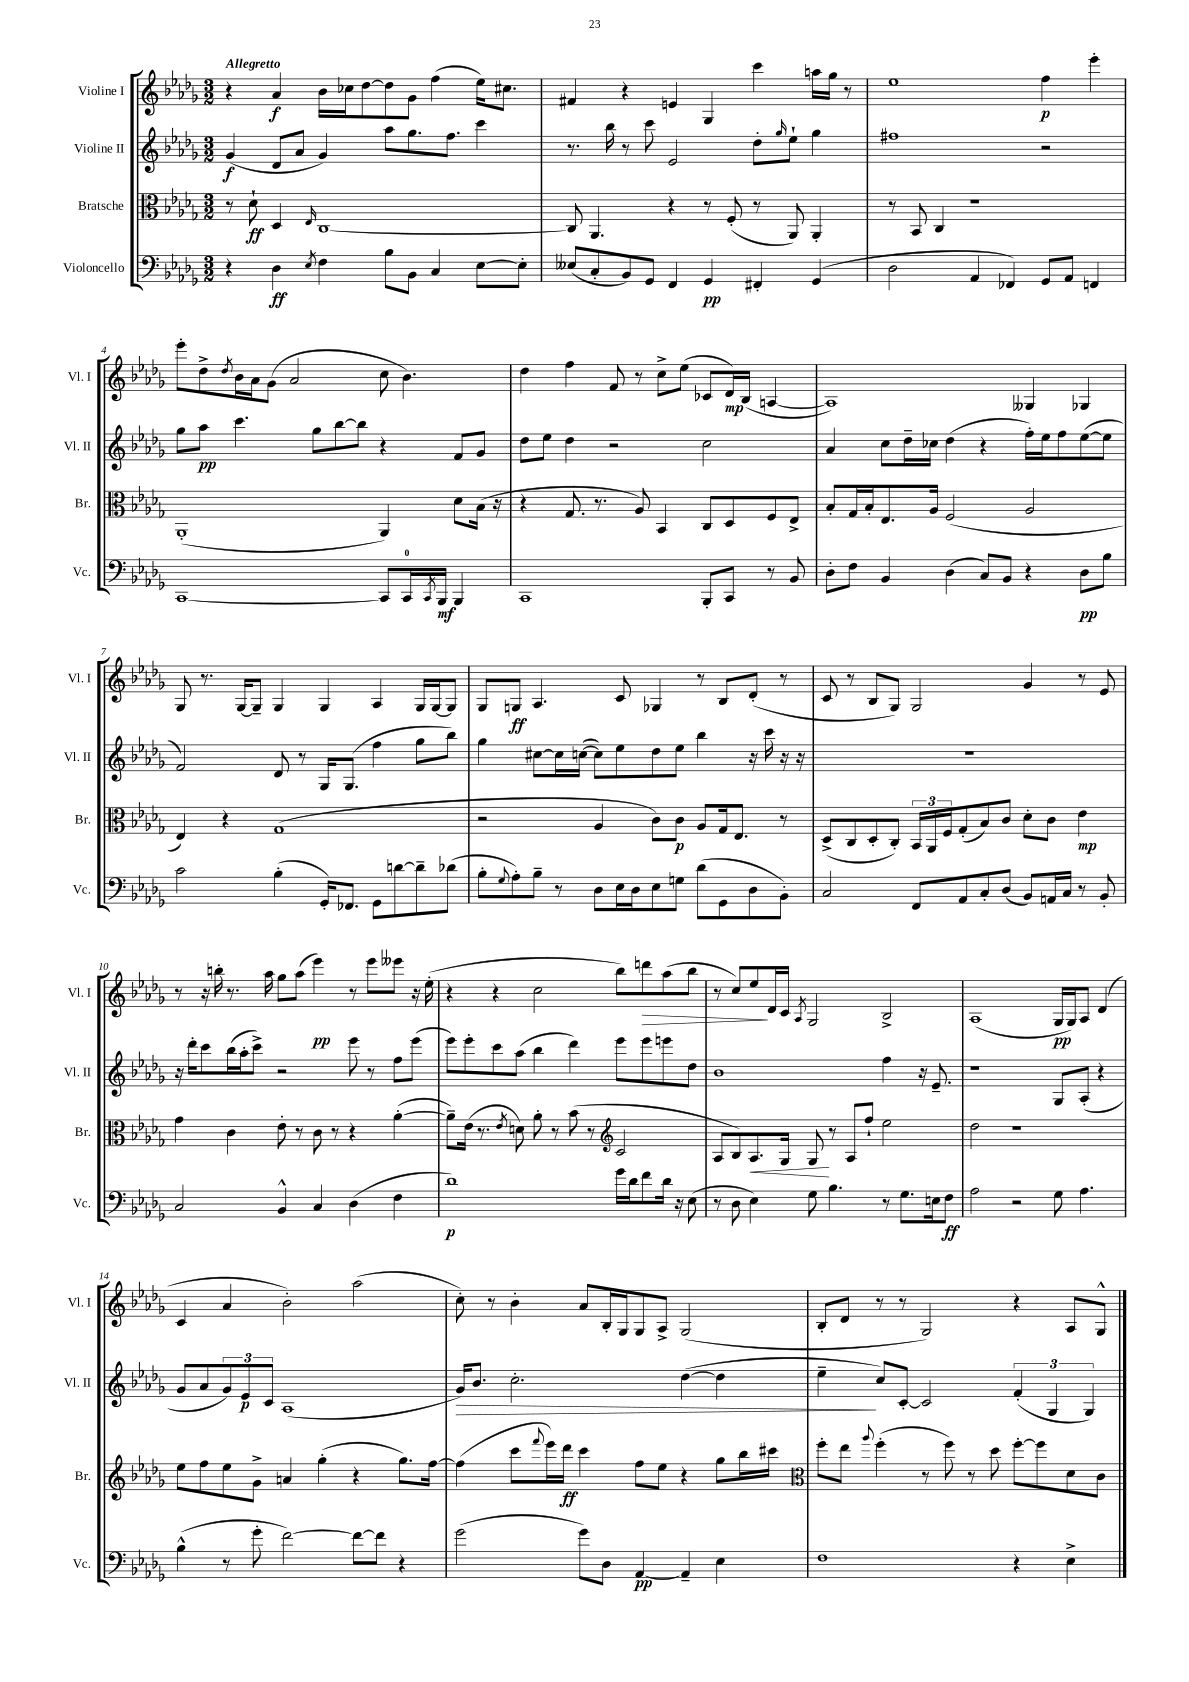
<<
\new StaffGroup <<
\new Staff = "s0" \with { instrumentName = "Violine I" shortInstrumentName = "Vl. I" } {
    \clef treble \key des \major \numericTimeSignature \time 3/2 \tempo "Allegretto"
    r4 aes'4\f bes'16 ces''16 des''8~ des''8 ges'8 f''4( ees''16) cis''8. |
    fis'4 r4 e'4 ges4 c'''4 a''16 ges''16 r8 |
    ees''1 f''4\p ees'''4-. |
    ees'''8-. des''8-> \acciaccatura { des''8 } bes'16 aes'16 ges'8( aes'2 c''8 bes'4.) |
    des''4 f''4 f'8 r8 c''8-> ees''8( ces'8 des'16\mp) bes16( a4~ |
    a1) geses4 ges4 |
    ges8 r8. ges16~ ges8-- ges4 ges4 aes4 ges16 ges16~ ges8 |
    ges8 g8\ff aes4. c'8 ges4 r8 bes8 des'8-.( r8 |
    c'8 r8 bes8 ges8) ges2 ges'4 r8 ees'8 |
    r8 r16 b''16-. r8. aes''16 ges''8 aes''8( ees'''4\pp) r8 ees'''8 eeses'''8 r16 ees''16-.( |
    r4 r4 c''2 bes''8) d'''8\> aes''8( bes''8 |
    r8 c''8) ees''8\! des'16 c'16 \acciaccatura { aes8 } ges2 bes2-> |
    aes1( ges16\pp ges16) aes8 des'4( |
    c'4 aes'4 bes'2-.) aes''2( |
    c''8-.) r8 bes'4-. aes'8 bes16-. ges16 ges8 aes8-> ges2( |
    bes8-. des'8 r8 r8 ges2) r4 aes8 ges8-^ \bar "|." |
}
\new Staff = "s1" \with { instrumentName = "Violine II" shortInstrumentName = "Vl. II" } {
    \clef treble \key des \major \numericTimeSignature \time 3/2
    ges'4\f( des'8 aes'8 ges'4) aes''8 ges''8. f''8. c'''4 |
    r8. bes''16 r8 c'''8 ees'2 des''8-. \grace { ges''16 } ees''8-! ges''4 |
    fis''1 r2 |
    ges''8 aes''8\pp c'''4. ges''8 bes''8~ bes''8 r4 f'8 ges'8 |
    des''8 ees''8 des''4 r2 c''2 |
    aes'4 c''8 des''16-- ces''16 des''4( r4 f''16-.) ees''16 f''8 ees''8~( ees''8 |
    f'2) des'8 r8 ges16 ges8.( f''4 ges''8 bes''8) |
    ges''4 cis''8~ cis''16 c''16~( c''8) ees''8 des''8 ees''8 bes''4 r16 c'''16 r16 r16 |
    R1. |
    r16 des'''16-. c'''8 bes''16( aes''16-. c'''8->) r2 ees'''8 r8 f''8 ees'''8( |
    ees'''8) ees'''8-. c'''8 aes''8( bes''4 des'''4) ees'''8 ees'''8 e'''8 des''8 |
    bes'1 f''4 r16 ees'8.-- |
    r1 ges8 aes8-.( r4 |
    ges'8 aes'8 \tuplet 3/2 { ges'8) ees'8\p c'8 } aes1( |
    ges'16\>) bes'8. c''2.-. des''4~( des''4 |
    ees''4--\! c''8) c'8~-. c'2 \tuplet 3/2 { f'4-.( ges4 ges4) } \bar "|." |
}
\new Staff = "s2" \with { instrumentName = "Bratsche" shortInstrumentName = "Br." } {
    \clef alto \key des \major \numericTimeSignature \time 3/2
    r8 des'8-!\ff des4 \grace { ees16 } c1~ |
    c8 aes,4. r4 r8 f8-.( r8 aes,8) aes,4-. |
    r8 bes,8 c4 r1 |
    aes,1-.( aes,4) des'8 bes16( r16 |
    r4 ges8. r8. aes8) bes,4 c8 des8 f8 ees8-> |
    bes8-. ges16 bes16-. ees8. aes16 f2( aes2 |
    ees4) r4 ges1( |
    r2 aes4 c'8) c'8\p aes8 ges16 ees8. r8 |
    des8->( c8 des8-. c8-.) \tuplet 3/2 { bes,16 aes,16 f16 } ges8-.( bes8) c'8 des'8-. c'8 ees'4\mp |
    ges'4 c'4 ees'8-. r8 c'8 r8 r4 aes'4~-.( |
    aes'8--) ees'16( r8. \acciaccatura { ees'8 } d'8) aes'8-. r8 bes'8( r8 \clef treble c'2 |
    aes8 bes8) aes8.\< ges16 ges8\! r8 aes8 f''8-! ees''2 |
    des''2 r1 |
    ees''8 f''8 ees''8 ges'8-> a'4 ges''4-.( r4 ges''8.) f''16~ |
    f''4( c'''8 \appoggiatura { f'''8 } ees'''16) des'''16\ff c'''4 f''8 ees''8 r4 ges''8 bes''16 cis'''16 |
    \clef alto f''8-. ees''8 \appoggiatura { aes''8 } f''4-.( r8 f''8) r8 des''8 f''8~-. f''8 des'8 c'8 \bar "|." |
}
\new Staff = "s3" \with { instrumentName = "Violoncello" shortInstrumentName = "Vc." } {
    \clef bass \key des \major \numericTimeSignature \time 3/2
    r4 des4\ff \acciaccatura { ees8 } f4 bes8 bes,8 c4 ees8~ ees8-. |
    eeses8( c8-. bes,8) ges,8 f,4 ges,4\pp fis,4-. ges,4( |
    des2 aes,4 fes,4) ges,8 aes,8 f,4 |
    c,1~ c,8 c,16-0 \acciaccatura { c,8 } bes,,16\mf bes,,4 |
    c,1 bes,,8-. c,8 r8 bes,8 |
    des8-. f8 bes,4 des4( c8) bes,8 r4 des8\pp bes8 |
    c'2 bes4-.( ges,16-.) fes,8. ges,8 d'8~ d'8-- des'8( |
    bes8-. \appoggiatura { ges8 } aes8-.) bes8-- r8 des8 ees16 des16 ees8 g8 des'8( ges,8 des8 bes,8-.) |
    c2 f,8 aes,8 c8-. des8( bes,8) a,16 c16 r8 bes,8-. |
    c2 bes,4-^ c4 des4( f4 |
    des'1\p) ges'16 des'16 f'8 des'16 r16 ees8( |
    r8 des8 ees4) ges8 bes4. r8 ges8. e16 f8\ff |
    aes2 r2 ges8 aes4. |
    bes4-^( r8 ges'8-. f'2~) f'8~ f'8 r4 |
    ges'2( ges'8) des8 aes,4~\pp aes,4-- ees4 |
    f1 r4 ees4-> \bar "|." |
}
>>
>>
